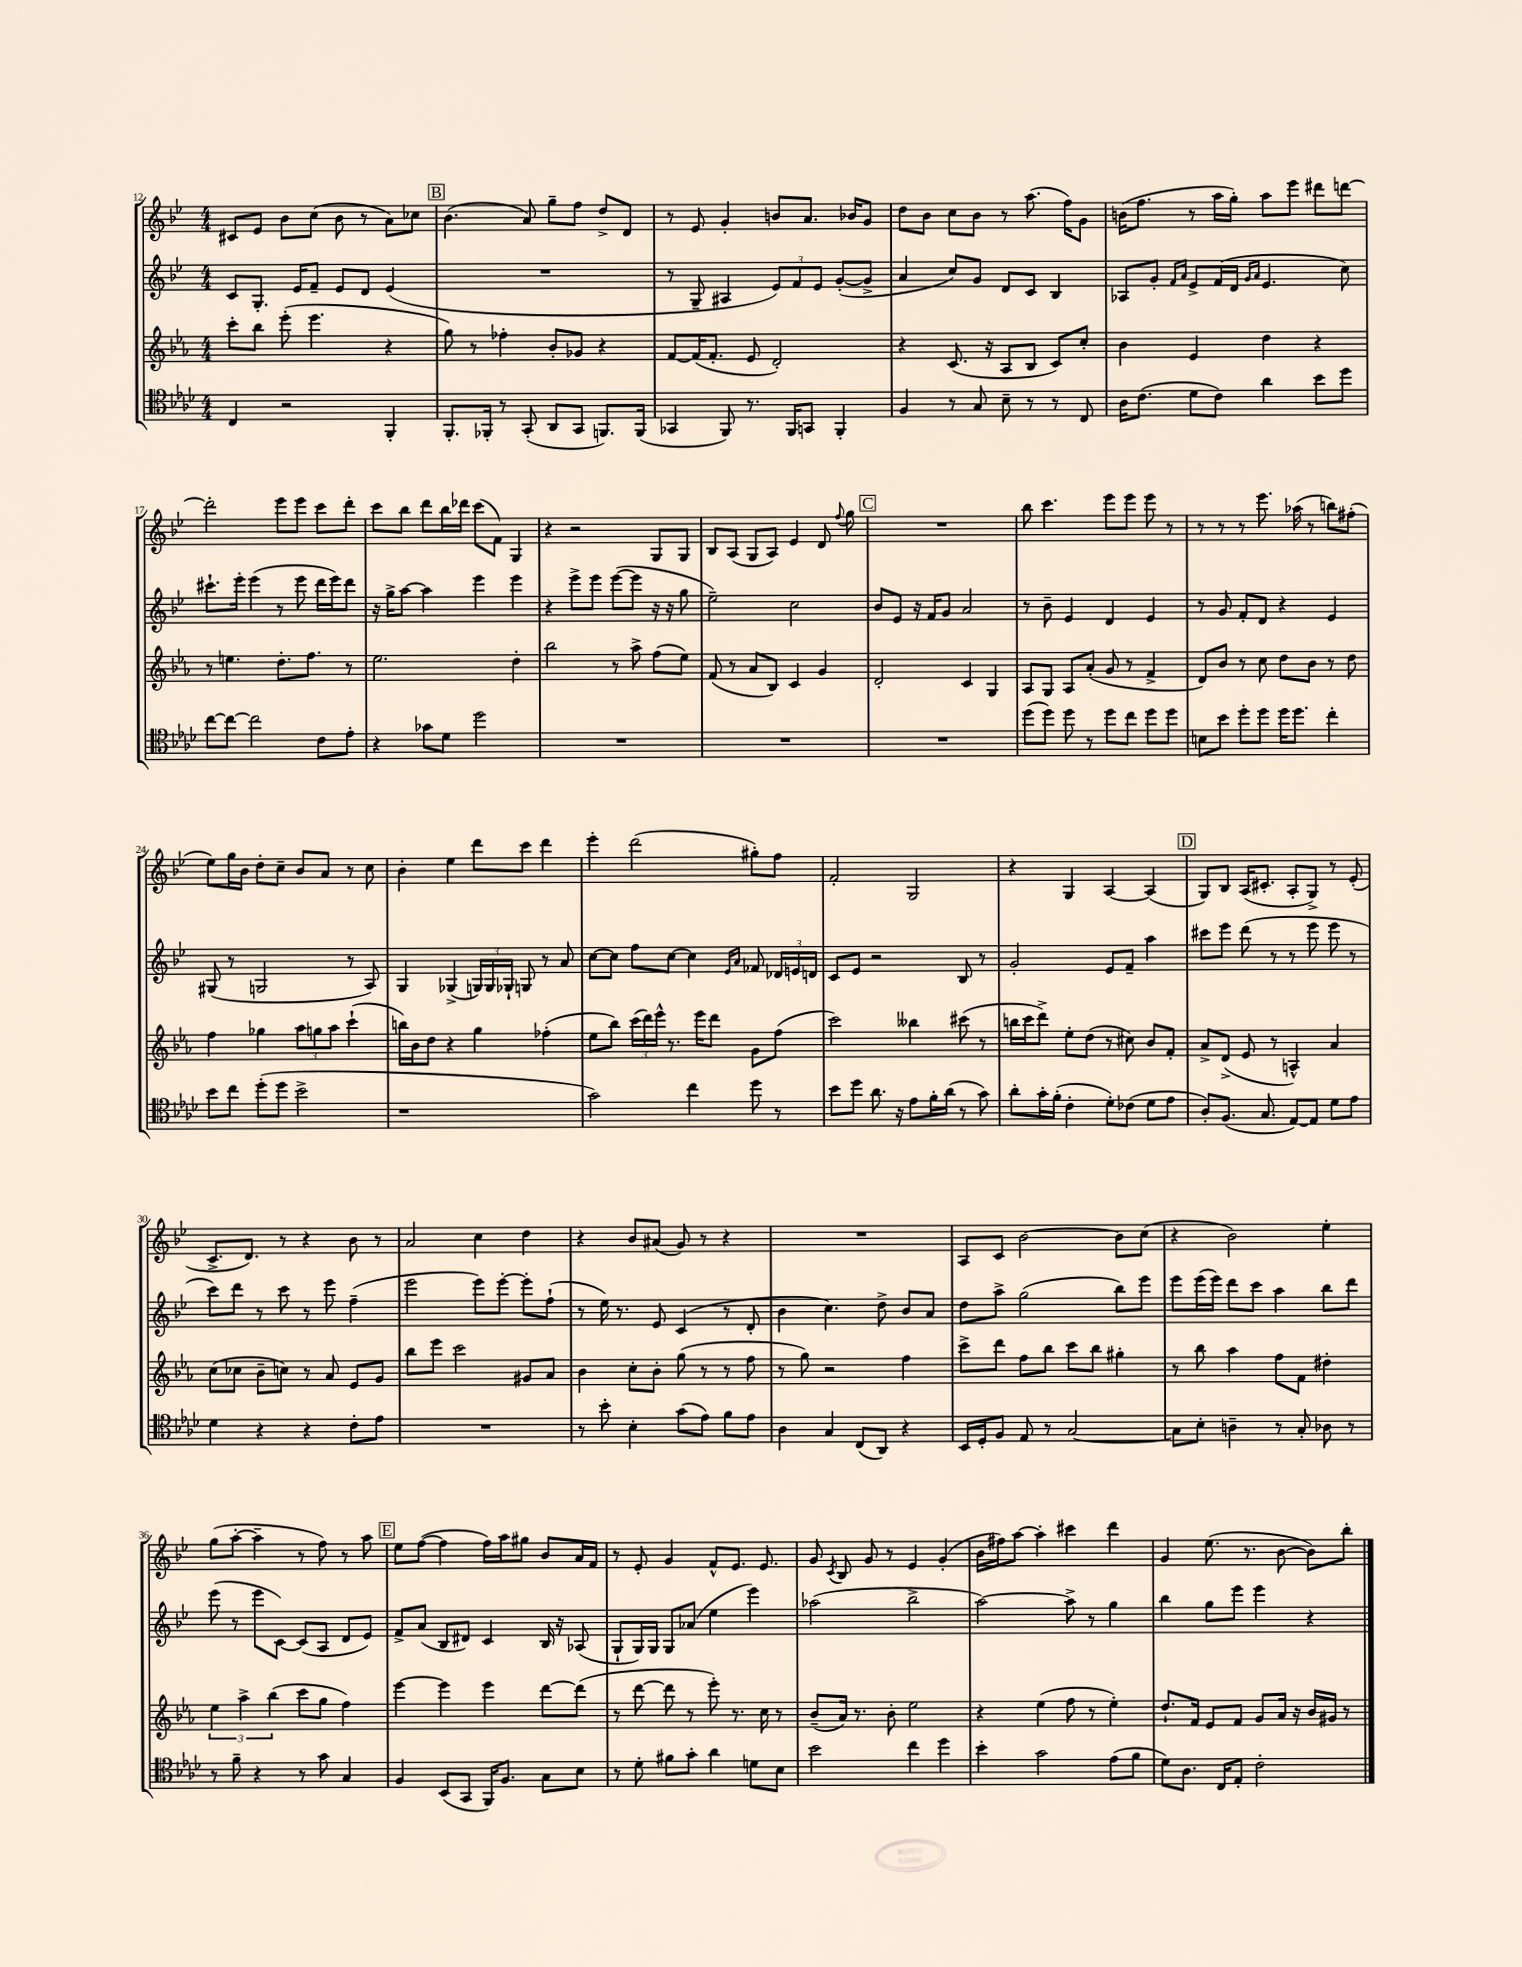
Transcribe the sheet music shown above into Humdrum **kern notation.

**kern	**kern	**kern	**kern
*staff4	*staff3	*staff2	*staff1
*clefC4	*clefG2	*clefG2	*clefG2
*k[b-e-a-d-]	*k[b-e-a-]	*k[b-e-]	*k[b-e-]
*M4/4	*M4/4	*M4/4	*M4/4
4C	8ccc'	8c	8c#
.	8bb-	8.G'	8e-
2r	(8eee-'	.	8b-
.	.	16e-	.
.	4.eee-	8f~	(8cc
.	.	8e-	8b-
.	.	8d	8r
4FF'	4r	(4e-	8a)
.	.	.	8cc-
=	=	=	=
8.FF'	8gg)	1r	(4.b-
.	8r	.	.
16FF-'	.	.	.
8r	4ff-'	.	.
(8GG'	.	.	8a)
8AA-	8b-'	.	8gg~
8GG	8g-	.	8ff
8.FF)	4r	.	8dd^
.	.	.	8d
(16FF	.	.	.
=	=	=	=
4GG-	[8f	8r	8r
.	(16f]	8G~	8e-
.	8.f'	.	.
8FF)	.	4A#	4g'
8.r	8e-	.	.
.	2d')	12e-)	8b
16FF	.	.	.
.	.	12f	.
8GG	.	.	8.a
.	.	12e-	.
4FF'	.	([8g'	.
.	.	.	16b-
.	.	8g^]	8g
=	=	=	=
4F	4r	4a	8dd
.	.	.	8b-
8r	(8.c	8cc)	8cc
8G	.	8g	8b-
.	16r	.	.
8B-~	8A-	8d	8r
8r	8B-	8c	(8.aa
8r	8c)	4B-	.
.	.	.	16ff)
8C	8cc'	.	8g
=	=	=	=
16A-	4b-	8A-	(16b
(8.c	.	.	8.ff
.	.	8g'	.
.	.	16qqf	.
.	.	16qqa	.
8d-	4e-	8e-^	8r
8c)	.	(16f	16aa
.	.	16d	16gg')
.	.	16qqg	.
.	.	16qqa	.
4a-	4dd	4.e-	8aa
.	.	.	8eee-
8b-	4r	.	8ddd#
8dd-	.	8cc)	[8ddd
=	=	=	=
[8cc	8r	8.ccc#`	2ddd']
8cc_	4.ee	.	.
.	.	16eee-'	.
2cc]	.	(4eee-	.
.	8.dd'	8r	8eee-
.	.	8eee-	8eee-
.	8.ff	.	.
8c	.	16ddd	8ccc
.	.	16eee-)	.
8e-'	8r	8ddd	8ddd'
=	=	=	=
4r	2.ee-	16r	8ccc
.	.	16gg^	.
.	.	[8aa	8bb-
8g-	.	4aa]	8ddd
8d-	.	.	16bb-
.	.	.	16ddd-
2dd-	.	4eee-	(8ccc
.	.	.	8f)
.	4dd'	4eee-	4G
=	=	=	=
1r	2bb-	4r	4r
.	.	8eee-^	2r
.	.	8eee-	.
.	8r	([8eee-	.
.	8aa-^	8eee-]	.
.	(8ff	16r	8G
.	.	16r	.
.	8ee-)	8gg	8G
=	=	=	=
1r	(8f	2ee-~)	8B-
.	8r	.	(8A
.	8a-	.	8G
.	8B-)	.	8A)
.	4c	2cc	4e-
.	4g	.	8d
.	.	.	8qqff
.	.	.	8gg
=	=	=	=
1r	2d'	8b-	1r
.	.	8e-	.
.	.	16r	.
.	.	16f	.
.	.	8g	.
.	4c	2a	.
.	4G	.	.
=	=	=	=
(8dd-	8A-	8r	8bb-
8dd-)	8G	8b-~	4.ccc
8dd-	8A-	4e-	.
8r	(8a-'	.	.
8dd-	8g	4d	8eee-
8cc	8r	.	8eee-
8dd-	4f^	4e-	8eee-
8dd-	.	.	8r
=	=	=	=
8B	8d)	8r	8r
8b-	8b-	8g	8r
8dd-'	8r	8f'	8r
8dd-	8cc	8d	8.eee-
16dd-	8dd	4r	.
8.dd-	.	.	(16aa-
.	8b-	.	8r
4cc'	8r	4e-	8bb)
.	8dd	.	(8ff#'
=	=	=	=
8b-	4ff	(8G#	8ee-)
8cc	.	8r	16gg
.	.	.	16b-
(8dd-'	4gg-	2G	8dd'
8dd-	.	.	8cc~
2b-^	12aa-	.	8b-
.	12gg	.	.
.	.	.	8a
.	12aa-	.	.
.	(4ccc`	8r	8r
.	.	8A)	8cc
=	=	=	=
1r	16bb)	4G	4b-'
.	16b-	.	.
.	8dd	.	.
.	4r	(4G-^	4ee-
.	4gg	24G)	8ddd
.	.	24G	.
.	.	24G-`	.
.	.	8G	8ccc
.	(4ff-'	8r	4ddd
.	.	8a	.
=	=	=	=
2g)	8ee-	[8cc	4eee-'
.	8bb-)	8cc]	.
.	(24ccc	8ff	(2ddd
.	24ddd)	.	.
.	24eee-^^	.	.
.	8.r	[8cc	.
4cc	.	4cc]	.
.	16eee-	.	.
.	8ddd	.	.
.	.	16qqe-	.
.	.	16qqa	.
8dd-	8g	8f-	8gg#')
8r	(8ff	24d-	8ff
.	.	24e	.
.	.	24d	.
=	=	=	=
8b-	2ccc)	8c	2f'
8dd-	.	8e-	.
8.a-	.	2r	.
16r	.	.	.
8e-	4bb--	.	2G
16f'	.	.	.
(16a-	.	.	.
8r	(8ccc#	8B-	.
8g)	8r	8r	.
=	=	=	=
8a-'	16bb	2g'	4r
.	16ccc	.	.
16g'	8ddd^)	.	.
(16f'	.	.	.
4c'	8ee-'	.	4G
.	(8dd	.	.
8d-')	8r	8e-	[4A
(8c-	8cc#)	8f~	.
8d-	8b-	4aa	(4A]
8e-	8f'	.	.
=	=	=	=
8A-')	8a-^	8ccc#	8G)
(8.F	(8d^	8eee-	8B-
.	8e-	(8ddd	(16A
8.G	.	.	8.c#'
.	8r	8r	.
[8E-)	4A^^)	8r	8A'
8E-]	.	8eee-	8G^)
8d-	4a-	8eee-	8r
8e-	.	8r	(8e-'
=	=	=	=
4d-	(8cc	8ccc)	8.c^
.	8cc-	8ddd	.
.	.	.	8.d)
4r	8b-~	8r	.
.	8cc)	8ccc	8r
4r	8r	8r	4r
.	8a-	8eee-	.
8c'	8e-	(4ff~	8b-
8e-	8g	.	8r
=	=	=	=
1r	8bb-	2eee-	2a
.	8eee-	.	.
.	2ccc	.	.
.	.	8eee-)	4cc
.	.	[8eee-'	.
.	8g#	8eee-']	4dd
.	8a-	(8ff`	.
=	=	=	=
8r	4b-	8r	4r
8b-'	.	16ee-)	.
.	.	8.r	.
4B-'	8cc'	.	8b-
.	8b-'	8e-	(8a#
(8g	(8gg	(4c	8g)
8e-)	8r	.	8r
8f	8r	8r	4r
8e-	8ff	8d'	.
=	=	=	=
4A-	8r	4b-	1r
.	8gg)	.	.
4G	2r	4.cc)	.
(8C	.	.	.
8AA-)	.	8dd^	.
4r	4ff	8b-	.
.	.	8a	.
=	=	=	=
16BB-	8ccc^	8dd	8A
16D-'	.	.	.
8F	8ddd	8aa^	8c
8E-	8ff	(2gg	[2b-
8r	8bb-	.	.
[2G	8ccc	.	.
.	8bb-	.	.
.	4gg#'	8bb-)	8b-]
.	.	8eee-	(8cc
=	=	=	=
8G]	8r	8eee-	4r
8B-'	8bb-	(16eee-	.
.	.	16eee-)	.
4A~	4aa-	8ddd	2b-)
.	.	8ccc	.
8r	8ff	4aa	.
8G'	8f	.	.
8A-	4dd#'	8bb-	4ee-'
8r	.	8ddd	.
=	=	=	=
8r	6ee-	(8eee-	(8gg
8f~	.	8r	[8aa'
.	6aa-^	.	.
4r	.	8eee-	4aa~]
.	(6bb-	.	.
.	.	[8c)	.
8r	8ccc	(8c]	8r
8g	8gg	8A	8ff)
4G	4ff)	8d	8r
.	.	8e-)	8aa
=	=	=	=
4F	[4eee-	8f^	8ee-
.	.	(8a	([8ff
(8BB-	4eee-]	8B-	4ff]
8GG	.	8d#)	.
16FF)	4eee-	4c	16ff)
8.F	.	.	16aa
.	.	.	8gg#
8G	[8ddd	16B-	8b-
.	.	16r	.
8B-	(8ddd]	(8A-	16a
.	.	.	16f
=	=	=	=
8r	8r	8G`	8r
8d-'	[8ddd	16G)	8e-'
.	.	16G	.
8f#	8ddd]	8G	4g
8g'	8r	(8a-	.
4a-	8eee-')	4ee-	8f^^
.	8.r	.	8.e-
8d	.	4eee-)	.
.	16cc	.	8.e-
8B-	8r	.	.
=	=	=	=
2b-	(8b-~	(2aa-	8g
.	.	.	8qc
.	16a-)	.	8B-
.	8.r	.	.
.	.	.	8g
.	8b-'	.	8r
4cc	2ee-	2bb-^	4e-
4dd-	.	.	(4g'
=	=	=	=
4b-'	4r	[2aa)	16b-
.	.	.	16ff#)
.	.	.	[8aa
2g	(4ee-	.	4aa']
.	8ff	8aa^]	4ccc#
.	8r	8r	.
(8e-	4ee-')	4gg	4ddd
8f	.	.	.
=	=	=	=
8d-)	8.dd`	4bb-	4g
8.A-	.	.	.
.	16f	.	.
.	8e-	8gg	(8.ee-
16C	.	.	.
8E-'	8f	8eee-	.
.	.	.	8.r
2c'	8g	4eee-	.
.	16a-	.	[8b-
.	16r	.	.
.	16b-	4r	8b-])
.	16g#	.	.
.	8r	.	8bb-'
==	==	==	==
*-	*-	*-	*-
